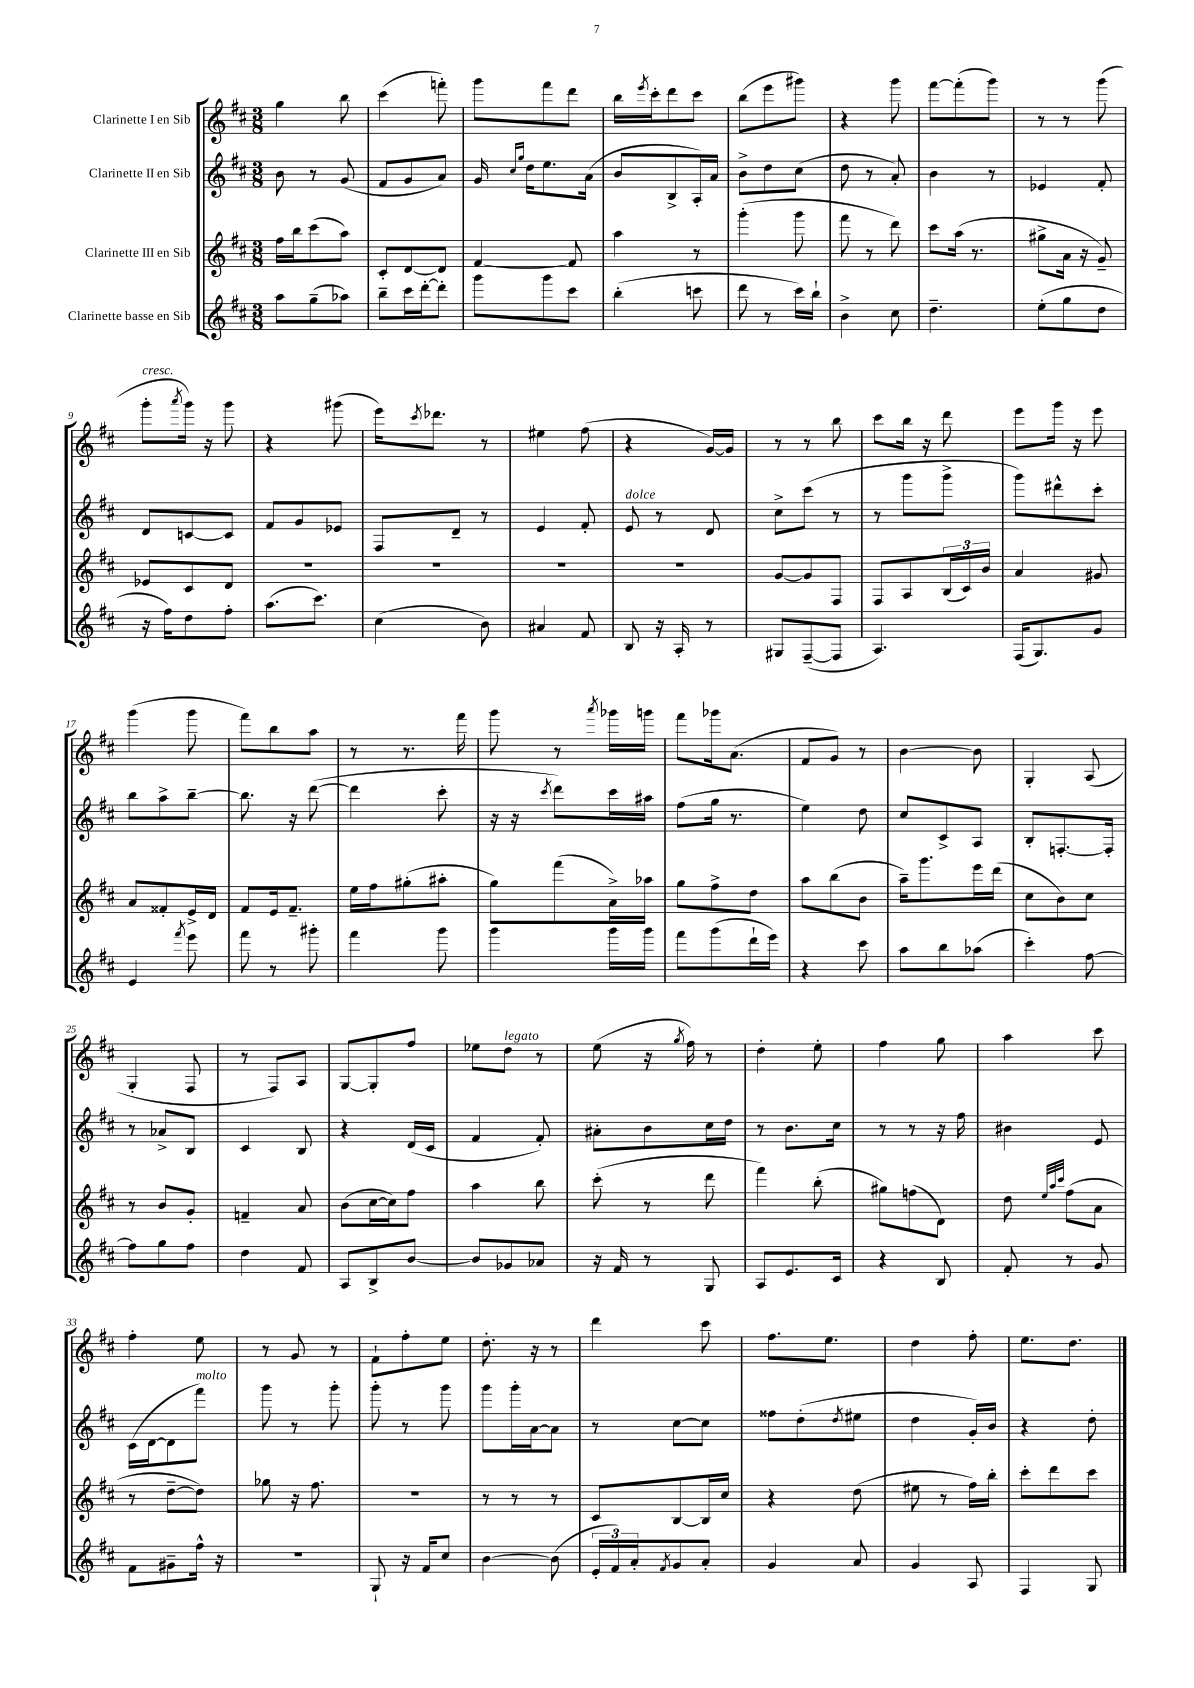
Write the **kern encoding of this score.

**kern	**kern	**kern	**kern
*staff4	*staff3	*staff2	*staff1
*clefG2	*clefG2	*clefG2	*clefG2
*k[f#c#]	*k[f#c#]	*k[f#c#]	*k[f#c#]
*M3/8	*M3/8	*M3/8	*M3/8
8aa\L	16ff#\LL	8b\	4gg\
.	16bb\J	.	.
(8gg~\	(8ccc#\	8r	.
8aa-\J)	8aa\J)	(8g/	8bb\
=	=	=	=
8bb~\L	8c#'/L	8f#/L	(4ccc#\
16ccc#\L	[8d/	8g/	.
[16ddd'\J	.	.	.
8ddd'\]J	8d/]J	8a/J)	8fff'\)
=	=	=	=
8ggg\L	[4f#/	16g/	8ggg\L
.	.	16qqcc#/LL	.
.	.	16qqgg/JJ	.
.	.	16dd\LK	.
8ggg\	.	8.ee\	8fff#\
8ccc#\J	8f#/]	.	8ddd\J
.	.	(16a\Jk	.
=	=	=	=
(4bb'\	4aa\	8b/L	16bb\LL
.	.	.	8qeee/
.	.	.	16ccc#'\J
.	.	8B^/	8ddd\
8ccc\	8r	16A'/L)	8ccc#\J
.	.	16a/JJ	.
=	=	=	=
8ddd\	(4ggg'\	8b^\L	(8bb\L
8r	.	8dd\	8eee\
16ccc#\LL)	8ggg\	(8cc#\J	8ggg#\J)
16bb`\JJ	.	.	.
=	=	=	=
4b^\	8fff#\	8dd\	4r
.	8r	8r	.
8cc#\	8ddd\)	8a'/)	8ggg\
=	=	=	=
4.dd~\	8ccc#\L	4b\	[8fff#\L
.	(16aa\Jk	.	(8fff#'\]
.	8.r	.	.
.	.	8r	8ggg\J)
=	=	=	=
(8ee'\L	8gg#^\L	4e-/	8r
8gg\	16a\Jk	.	8r
.	16r	.	.
8dd\J	8g~/)	8f#'/	(8ggg\
=	=	=	=
16r	8e-/L	8d/L	8ggg'\L
16ff#\LK)	.	.	.
.	.	.	8qaaa/
8dd\	8c#/	[8c/	16ggg\Jk)
.	.	.	16r
8ff#'\J	8d/J	8c/]J	8ggg\
=	=	=	=
(8.aa\L	4.r	8f#/L	4r
.	.	8g/	.
8.ccc#\J)	.	.	.
.	.	8e-/J	(8ggg#\
=	=	=	=
(4cc#\	4.r	8F#/L	16eee\LK)
.	.	.	8qccc#/
.	.	.	8.ddd-\J
.	.	8d~/J	.
8b\)	.	8r	8r
=	=	=	=
4a#/	4.r	4e/	4ee#\
8f#/	.	8f#'/	(8ff#\
=	=	=	=
8B/	4.r	8e/	4r
16r	.	8r	.
16A'/	.	.	.
8r	.	8d/	[16g/LL)
.	.	.	16g/]JJ
=	=	=	=
8G#/L	[8g/L	8cc#^\L	8r
([8F#~/	8g/]	(8ccc#\J	8r
8F#/]J	8F#/J	8r	8bb\
=	=	=	=
4.A/)	8F#/L	8r	8ccc#\L
.	8A/	8ggg\L	16bb\Jk
.	.	.	16r
.	(24B/L	8ggg^\J	8ddd\
.	24c#/)	.	.
.	24b/JJ	.	.
=	=	=	=
(16F#/LK	4a/	8ggg\L)	8eee\L
8.G/)	.	.	.
.	.	8ddd#^^\	16ggg\Jk
.	.	.	16r
8g/J	8g#/	8ccc#'\J	8eee\
=	=	=	=
4e/	8a/L	8bb\L	(4ggg\
.	8f##'/	8aa^\	.
8qfff#/	.	.	.
8eee\	16e^/L	[8bb~\J	8ggg\
.	16d/JJ	.	.
=	=	=	=
8fff#\	8f#/L	8.bb\]	8fff#\L)
8r	16e/k	.	8bb\
.	8.f#~/J	16r	.
8ggg#'\	.	([8ddd\	8aa\J
=	=	=	=
4fff#\	16ee\LL	4ddd\]	8r
.	16ff#\J	.	.
.	(8gg#'\	.	8.r
8ggg\	8aa#'\J	8ccc#'\	.
.	.	.	16fff#\
=	=	=	=
4ggg\	8gg\L)	16r	8ggg\
.	.	16r	.
.	.	8qccc#/	.
.	(8fff#\	8ddd\L)	8r
.	.	.	8qaaa/
16ggg\LL	16a^\L)	16ccc#\L	16ggg-\LL
16ggg\JJ	16aa-\JJ	16aa#\JJ	16ggg\JJ
=	=	=	=
8fff#\L	8gg\L	(8ff#\L	8fff#\L
(8ggg\	8ff#^\	16gg\Jk	16ggg-\k
.	.	8.r	(8.a\J
16ddd`\L	8dd\J	.	.
16eee\JJ)	.	.	.
=	=	=	=
4r	8aa\L	4ee\)	8f#/L
.	(8bb\	.	8g/J)
8ccc#\	8b\J	8dd\	8r
=	=	=	=
8aa\L	16aa~\LK)	8cc#/L	[4b\
.	8.ggg\	.	.
8bb\	.	8c#^/	.
(8aa-\J	16eee\L	8A/J	8b\]
.	(16ddd\JJ	.	.
=	=	=	=
4ccc#'\)	8cc#\L	8B'/L	4G'/
.	8b\)	[8.F'/	.
[8ff#\	8cc#\J	.	(8A/
.	.	16F'/]Jk	.
=	=	=	=
8ff#\]L	8r	8r	4G'/
8gg\	8b/L	8a-^/L	.
8ff#\J	8g'/J	8B/J	8F#/
=	=	=	=
4dd\	4f~/	4c#/	8r
.	.	.	8F#/L)
8f#/	8a/	8B/	8A/J
=	=	=	=
8A/L	(8b\L	4r	[8G/L
8B^/	[16cc#\L	.	8G'/]
.	16cc#\]J)	.	.
[8b/J	8ff#\J	(16d/LL	8ff#/J
.	.	16c#/JJ	.
=	=	=	=
8b/]L	4aa\	4f#/	8ee-\L
8g-/	.	.	8dd\J
8a-/J	8bb\	8f#'/)	8r
=	=	=	=
16r	(8ccc#'\	8a#'\L	(8ee\
16f#/	.	.	.
8r	8r	8b\	16r
.	.	.	8qgg/
.	.	.	16ff#\)
8G/	8ddd\	16cc#\L	8r
.	.	16dd\JJ	.
=	=	=	=
8A/L	4fff#\)	8r	4dd'\
8.e/	.	8.b\L	.
.	(8bb'\	.	8ee'\
16c#/Jk	.	16cc#\Jk	.
=	=	=	=
4r	8gg#\L)	8r	4ff#\
.	(8ff\	8r	.
8B/	8d\J)	16r	8gg\
.	.	16ff#\	.
=	=	=	=
8f#'/	8dd\	4b#\	4aa\
.	32qqee/LLL	.	.
.	32qqaa/	.	.
.	32qqccc#/JJJ	.	.
8r	(8ff#\L	.	.
8g/	8a\J	8e/	8ccc#\
=	=	=	=
8f#\L	8r	(16c#\LL	4ff#'\
.	.	[16d\J	.
8g#~\	[8dd~\L	8d\]	.
16ff#^^\Jk	8dd\]J)	8fff#\J)	8ee\
16r	.	.	.
=	=	=	=
4.r	8gg-\	8ggg\	8r
.	16r	8r	8g/
.	8.ff#\	.	.
.	.	8ggg'\	8r
=	=	=	=
8G`/	4.r	8ggg'\	8f#`\L
16r	.	8r	8ff#'\
16f#/LK	.	.	.
8cc#/J	.	8ggg\	8ee\J
=	=	=	=
[4b\	8r	8ggg\L	8.dd'\
.	8r	16ggg'\L	.
.	.	[16a\J	16r
(8b\]	8r	8a\]J	8r
=	=	=	=
24e'/LL	8c#/L	8r	4ddd\
24f#/)	.	.	.
24a'/J	.	.	.
8qf#/	.	.	.
8g/	[8B/	[8cc#\L	.
8a'/J	16B/]L	8cc#\]J	8ccc#\
.	16cc#/JJ	.	.
=	=	=	=
4g/	4r	8ff##\L	8.ff#\L
.	.	(8dd'\	.
.	.	.	8.ee\J
.	.	8qdd/	.
8a/	(8dd\	8ee#\J	.
=	=	=	=
4g/	8ee#\	4dd\	4dd\
.	8r	.	.
8A/	16ff#\LL)	16g'/LL)	8ff#'\
.	16bb'\JJ	16b/JJ	.
=	=	=	=
4F#/	8ccc#'\L	4r	8.ee\L
.	8ddd\	.	.
.	.	.	8.dd\J
8G/	8ccc#\J	8dd'\	.
==	==	==	==
*-	*-	*-	*-
